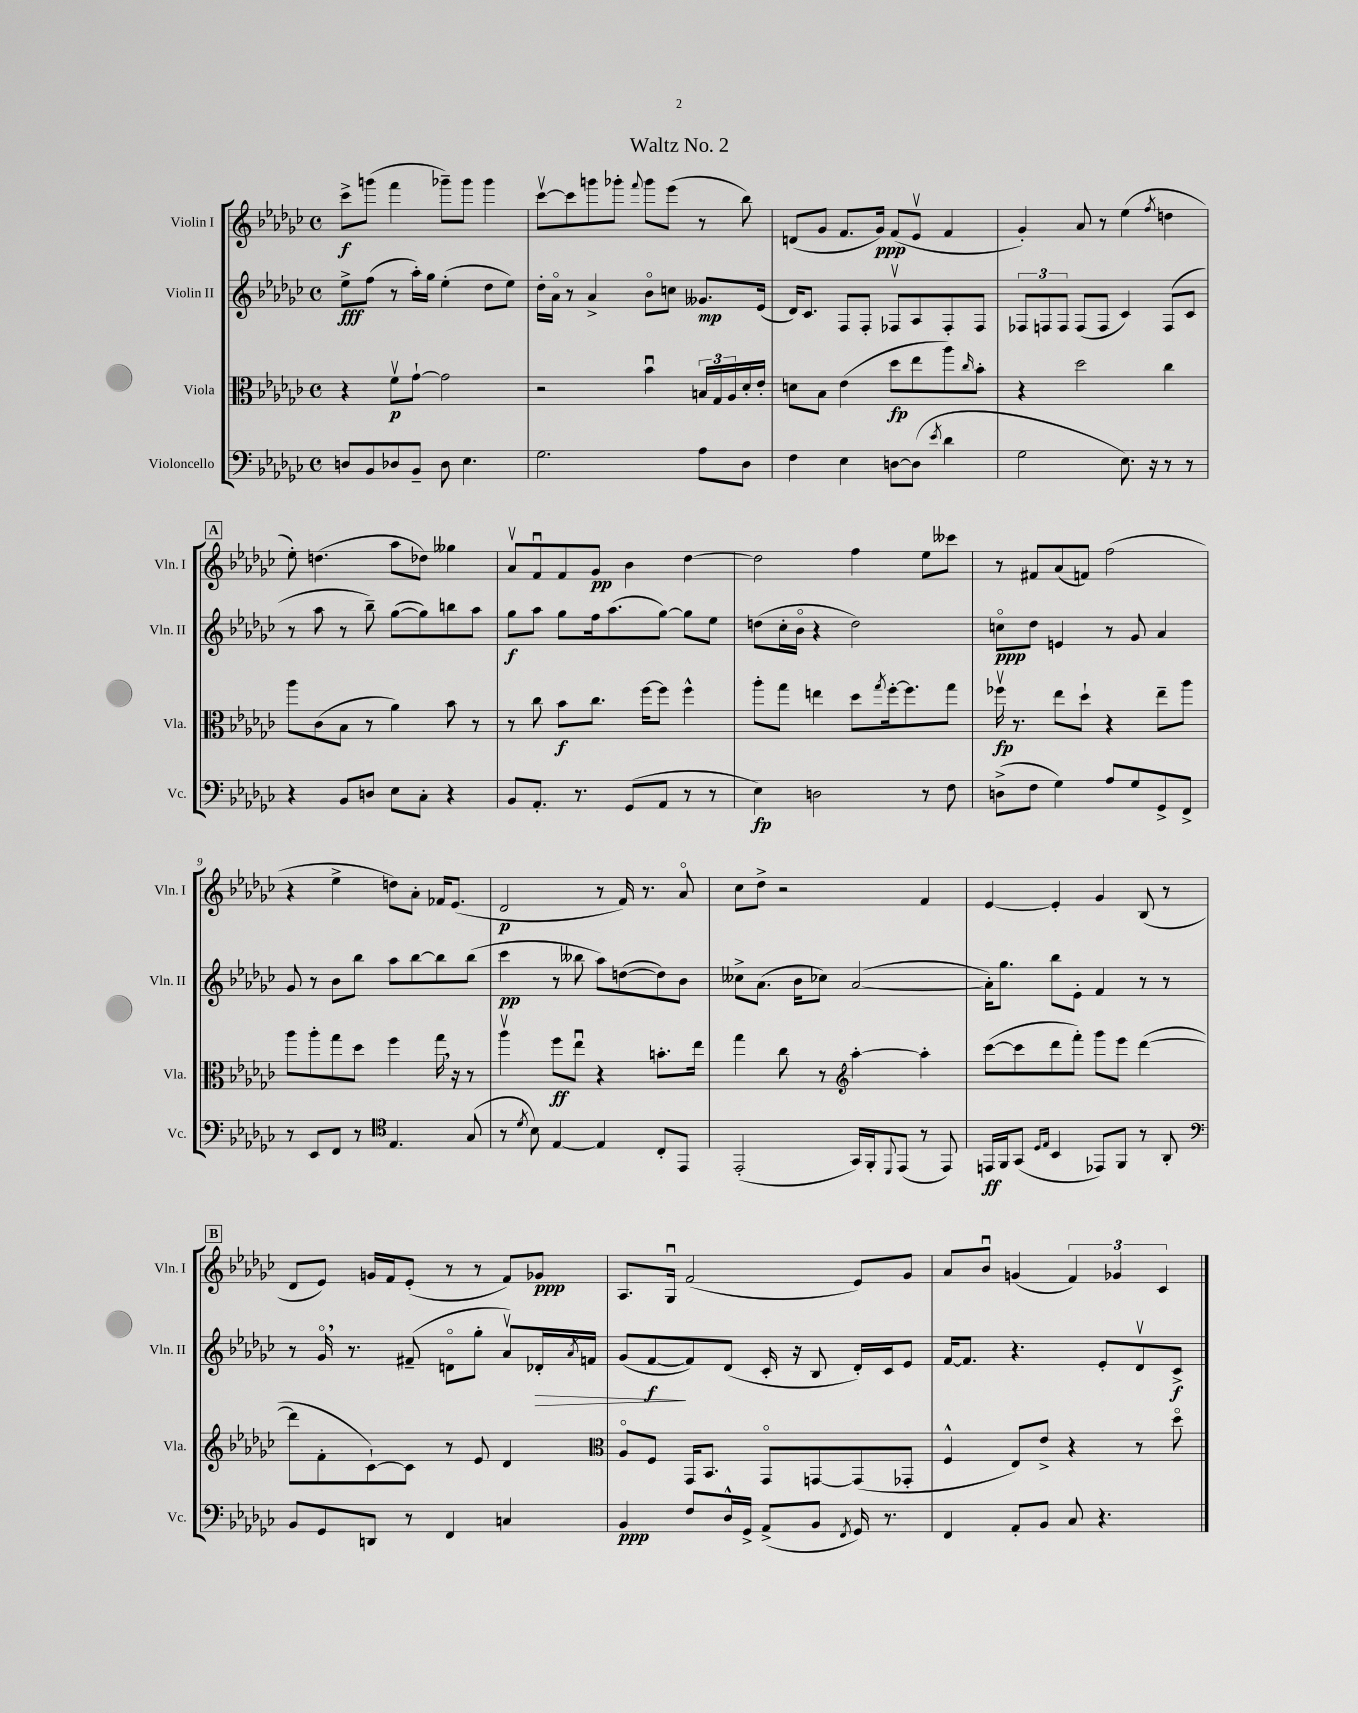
\header { title = "Waltz No. 2" }
<<
\new StaffGroup <<
\new Staff = "s0" \with { instrumentName = "Violin I" shortInstrumentName = "Vln. I" } {
    \clef treble \key ges \major \defaultTimeSignature \time 4/4
    ces'''8->\f g'''8( f'''4 ges'''8--) ges'''8 ges'''4 |
    ces'''8~\upbow ces'''8 g'''8 ges'''8-. \appoggiatura { f'''8 } ges'''8 ees'''8( r8 bes''8) |
    d'8( ges'8 f'8. ges'16\ppp) f'8( ees'8\upbow f'4 |
    ges'4-.) aes'8 r8 ees''4( \acciaccatura { f''8 } d''4 |
    \mark \markup { \box "A" } ees''8-.) d''4.( aes''8 des''8) geses''4 |
    aes'8\upbow f'8\downbow f'8 ges'8\pp bes'4 des''4~ |
    des''2 f''4 ees''8 ceses'''8 |
    r8 fis'8 aes'8( f'8) f''2( |
    r4 ees''4-> d''8) aes'8-. fes'16 ees'8.( |
    des'2\p r8 f'16) r8. aes'8\flageolet |
    ces''8 des''8-> r2 f'4 |
    ees'4~ ees'4-. ges'4 bes8( r8 |
    \mark \markup { \box "B" } des'8 ees'8) g'16 f'16 ees'8-.( r8 r8 f'8) ges'8\ppp |
    aes8. ges16\downbow f'2( ees'8) ges'8 |
    aes'8 bes'8\downbow g'4( \tuplet 3/2 { f'4) ges'4 ces'4 } \bar "|." |
}
\new Staff = "s1" \with { instrumentName = "Violin II" shortInstrumentName = "Vln. II" } {
    \clef treble \key ges \major \defaultTimeSignature \time 4/4
    ees''8->\fff f''8( r8 aes''16-.) ges''16 ees''4-.( des''8 ees''8) |
    des''16-. aes'16\flageolet r8 aes'4-> bes'8\flageolet c''8 geses'8.\mp ees'16( |
    des'16) ces'8. f8 f8-. fes8\upbow aes8 fes8-. fes8 |
    \tuplet 3/2 { fes8 f8 f8 } f8( f8 ces'4) f8( ces'8 |
    \mark \markup { \box "A" } r8 aes''8 r8 bes''8--) ges''8~( ges''8) b''8 aes''8 |
    ges''8\f aes''8 ges''8 f''16 aes''8.( ges''8~) ges''8 ees''8 |
    d''8( ces''16-. bes'16\flageolet r4 d''2) |
    c''8\flageolet\ppp des''8 e'4 r8 ges'8 aes'4 |
    ges'8 r8 bes'8 bes''8 aes''8 bes''8~ bes''8 bes''8( |
    ces'''4\pp r8 beses''8 aes''8) d''8~( d''8) bes'8 |
    ceses''8-> aes'8.( bes'16 ces''8) aes'2~( |
    aes'16-.) ges''8. bes''8 ees'8-. f'4 r8 r8 |
    \mark \markup { \box "B" } r8 ges'16\flageolet \breathe r8. fis'8--( d'8\flageolet ges''8-. aes'8\upbow) des'16-.\> \acciaccatura { aes'8 } f'16 |
    ges'8( f'8~\f\! f'8) des'8( ces'16-. r16 bes8 des'16-.) ces'16 ees'8 |
    f'16~ f'8. r4. ees'8-. des'8\upbow ces'8->\f \bar "|." |
}
\new Staff = "s2" \with { instrumentName = "Viola" shortInstrumentName = "Vla." } {
    \clef alto \key ges \major \defaultTimeSignature \time 4/4
    r4 f'8\upbow\p ges'8~-! ges'2 |
    r2 bes'4\downbow \tuplet 3/2 { b16 ges16 aes16 } des'16-. ees'16-. |
    d'8 bes8 ees'4( des''8\fp ees''8 aes''8) \grace { ces''16 } bes'8-. |
    r4 des''2 ces''4 |
    \mark \markup { \box "A" } aes''8 ces'8( bes8 r8 aes'4) bes'8 r8 |
    r8 ces''8 bes'8\f ces''8. f''16~ f''8 f''4-^ |
    aes''8-. ges''8 e''4 des''8 \acciaccatura { ges''8 } f''16~-. f''8. ges''8 |
    fes''16\upbow\fp r8. ees''8 des''8-! r4 ees''8-- aes''8 |
    aes''8 aes''8-. ges''8 des''8 f''4 ges''16 \breathe r16 r8 |
    aes''4\upbow f''8\ff ees''8\downbow r4 b'8.-. ees''16 |
    ges''4 ces''8 r8 \clef treble aes''4~-. aes''4-. |
    ces'''8~( ces'''8 des'''8 f'''8-.) ges'''8 ees'''8 des'''4~( |
    \mark \markup { \box "B" } des'''8 f'8-. ces'8~-!) ces'8 r8 ees'8 des'4 |
    \clef alto aes8\flageolet f8 ges,16 bes,8. ges,8\flageolet g,8~ g,8( ges,8-. |
    f4-^ ees8) ees'8-> r4 r8 des''8\flageolet \bar "|." |
}
\new Staff = "s3" \with { instrumentName = "Violoncello" shortInstrumentName = "Vc." } {
    \clef bass \key ges \major \defaultTimeSignature \time 4/4
    d8 bes,8 des8 bes,8-- des8 ees4. |
    ges2. aes8 des8 |
    f4 ees4 d8~ d8( \acciaccatura { ees'8 } des'4 |
    ges2 ees8.) r16 r8 r8 |
    \mark \markup { \box "A" } r4 bes,8 d8 ees8 ces8-. r4 |
    bes,8 aes,8.-. r8. ges,8( aes,8 r8 r8 |
    ees4\fp) d2 r8 f8 |
    d8->( f8 ges4) aes8 ges8 ges,8-> f,8-> |
    r8 ees,8 f,8 r8 \clef tenor ees4. ges8( |
    r8 \acciaccatura { des'8 } bes8) ees4~ ees4 ces8-. ees,8 |
    ees,2-.( ges,16) f,16-. \appoggiatura { des,8 } ees,8( r8 ees,8) |
    e,16\ff f,16 ges,8( \grace { des16 ees16 } bes,4 ees,8) f,8 r8 aes,8-. |
    \mark \markup { \box "B" } \clef bass bes,8 ges,8 d,8 r8 f,4 c4 |
    bes,4\ppp f8 des16-^ ges,16-> aes,8->( bes,8 \acciaccatura { f,8 } ges,16) r8. |
    f,4 aes,8-. bes,8 ces8 r4. \bar "|." |
}
>>
>>
